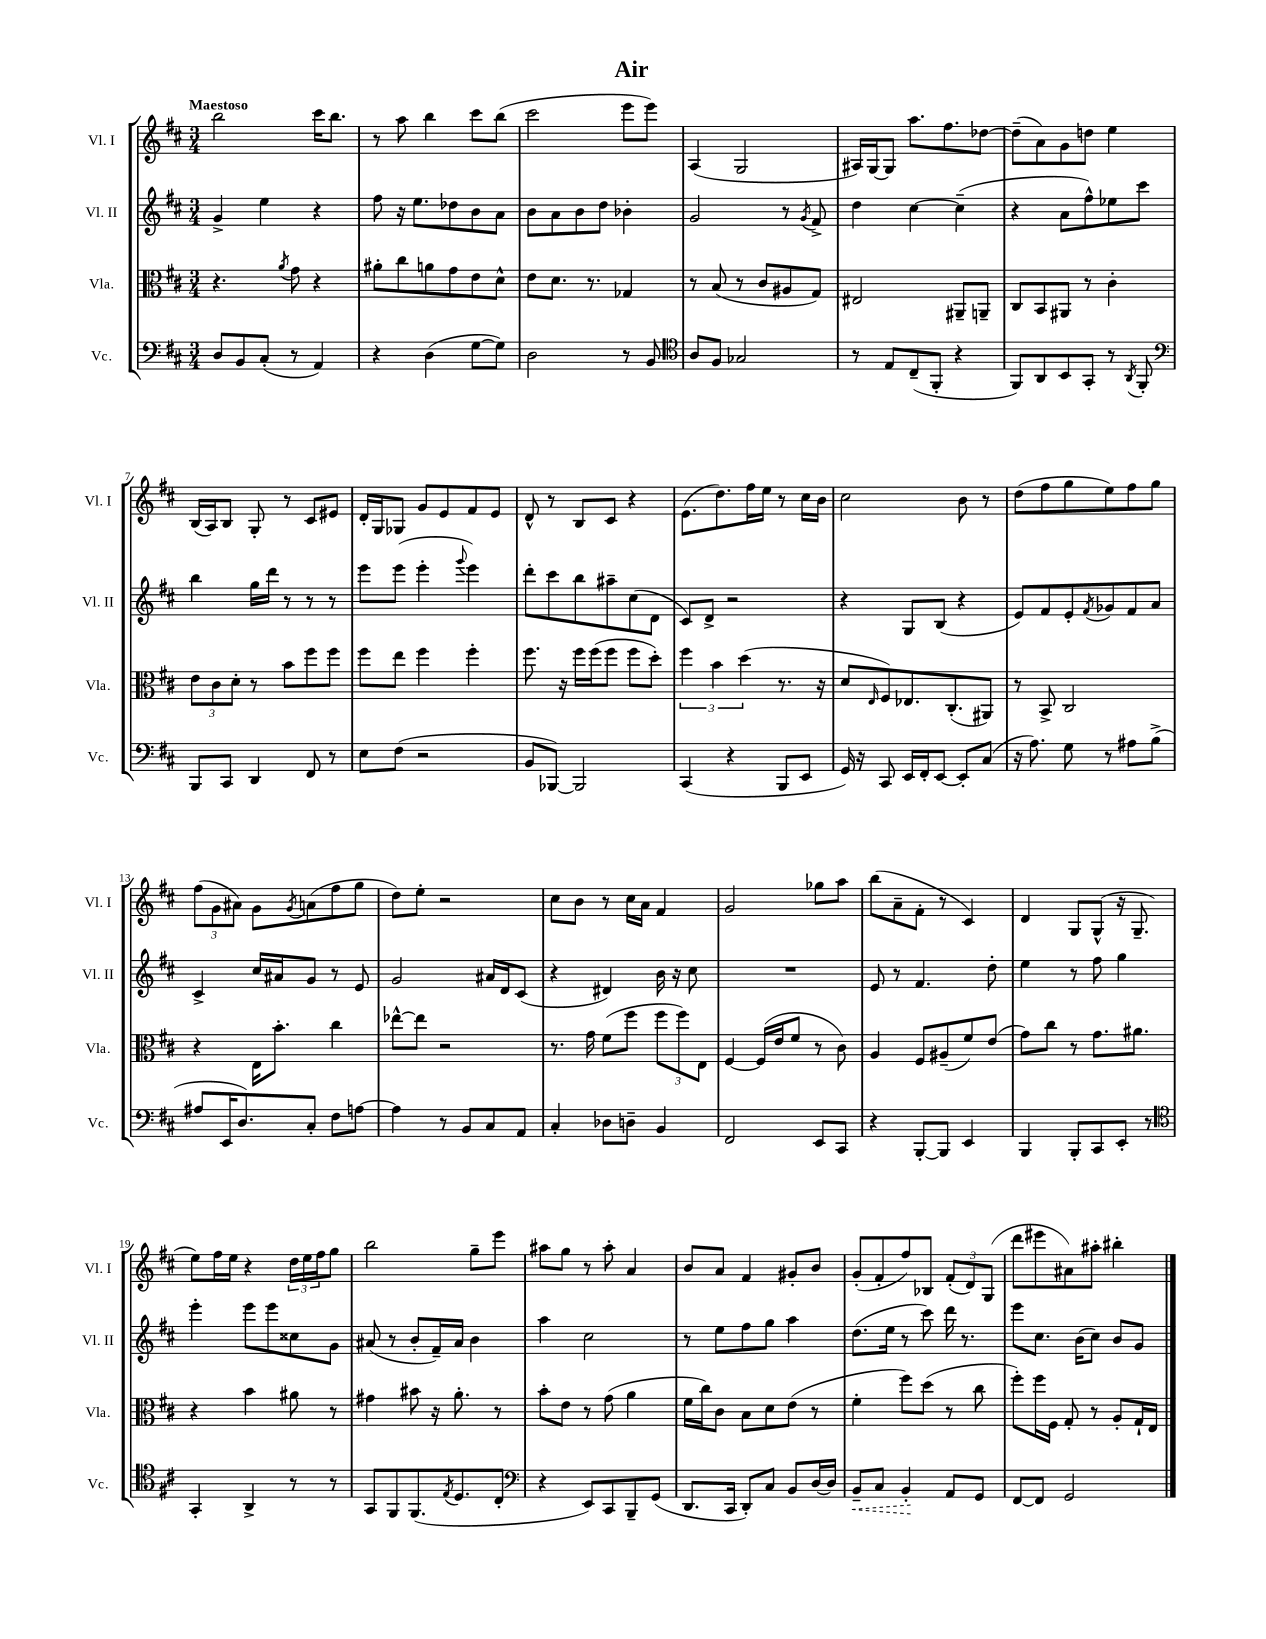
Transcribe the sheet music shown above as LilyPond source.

\header { title = "Air" }
<<
\new StaffGroup <<
\new Staff = "s0" \with { instrumentName = "Vl. I" shortInstrumentName = "Vl. I" } {
    \clef treble \key d \major \numericTimeSignature \time 3/4 \tempo "Maestoso"
    b''2 cis'''16 b''8. |
    r8 a''8 b''4 cis'''8 b''8( |
    cis'''2 e'''8 e'''8) |
    a4( g2 |
    ais16) g16~ g8 a''8. fis''8. des''8~ |
    des''8--( a'8) g'8 d''8 e''4 |
    b16( a16) b8 g8-. r8 cis'8 eis'8 |
    d'16-. g16 ges8 g'8 e'8 fis'8 e'8 |
    d'8-^ r8 b8 cis'8 r4 |
    e'8.( d''8.) fis''16 e''16 r8 cis''16 b'16 |
    cis''2 b'8 r8 |
    d''8( fis''8 g''8 e''8) fis''8 g''8 |
    \tuplet 3/2 { fis''8( g'8 ais'8) } g'8 \acciaccatura { g'8 } a'8( fis''8 g''8 |
    d''8) e''8-. r2 |
    cis''8 b'8 r8 cis''16 a'16 fis'4 |
    g'2 ges''8 a''8 |
    b''8( a'8-- fis'8-. r8 cis'4) |
    d'4 g8 g8-^( r16 g8.-- |
    e''8) fis''16 e''16 r4 \tuplet 3/2 { d''16 e''16 fis''16 } g''8 |
    b''2 g''8-- e'''8 |
    ais''8 g''8 r8 ais''8-. a'4 |
    b'8 a'8 fis'4 gis'8-. b'8 |
    g'8-.( fis'8-. fis''8) bes8 \tuplet 3/2 { fis'8-.( d'8) g8( } |
    d'''8 eis'''8 ais'8) ais''8-. bis''4-. \bar "|." |
}
\new Staff = "s1" \with { instrumentName = "Vl. II" shortInstrumentName = "Vl. II" } {
    \clef treble \key d \major \numericTimeSignature \time 3/4
    g'4-> e''4 r4 |
    fis''8 r16 e''8. des''8 b'8 a'8 |
    b'8 a'8 b'8 d''8 bes'4-. |
    g'2 r8 \acciaccatura { g'8 } fis'8-> |
    d''4 cis''4~ cis''4--( |
    r4 a'8 fis''8-^) ees''8 cis'''8 |
    b''4 g''16 d'''16 r8 r8 r8 |
    e'''8 e'''8( e'''4-. \appoggiatura { g'''8 } e'''4) |
    d'''8-. cis'''8 b''8 ais''8-- cis''8( d'8 |
    cis'8) d'8-> r2 |
    r4 g8 b8( r4 |
    e'8) fis'8 e'8-. \acciaccatura { fis'8 } ges'8 fis'8 a'8 |
    cis'4-> cis''16 ais'16 g'8 r8 e'8 |
    g'2 ais'16 d'16 cis'8( |
    r4 dis'4) b'16 r16 cis''8 |
    R2. |
    e'8 r8 fis'4. d''8-. |
    e''4 r8 fis''8 g''4 |
    e'''4-. e'''8 e'''8 cisis''8 g'8 |
    ais'8( r8 b'8-. fis'16--) ais'16 b'4 |
    a''4 cis''2 |
    r8 e''8 fis''8 g''8 a''4 |
    d''8.( e''16 r8 cis'''8) d'''16 r8. |
    e'''8 cis''8. b'16( cis''8) b'8 g'8 \bar "|." |
}
\new Staff = "s2" \with { instrumentName = "Vla." shortInstrumentName = "Vla." } {
    \clef alto \key d \major \numericTimeSignature \time 3/4
    r4. \acciaccatura { a'8 } g'8 r4 |
    ais'8-. cis''8 a'8 g'8 e'8 d'8-^ |
    e'8 d'8. r8. ges4 |
    r8 b8( r8 cis'8 ais8 g8) |
    eis2 ais,8-- a,8-- |
    cis8 b,8 ais,8 r8 cis'4-. |
    \tuplet 3/2 { e'8 cis'8 d'8-. } r8 b'8 fis''8 fis''8 |
    fis''8 e''8 fis''4 fis''4-. |
    fis''8. r16 fis''16 fis''16( fis''8 fis''8 d''8-.) |
    \tuplet 3/2 { fis''4 b'4 d''4( } r8. r16 |
    d'8 \grace { e16 } fis8) ees8. cis8.-.( ais,8) |
    r8 b,8-> cis2 |
    r4 e16 b'8.-. cis''4 |
    ees''8~-^ ees''8 r2 |
    r8. g'16 fis'8( fis''8 \tuplet 3/2 { fis''8 fis''8) e8 } |
    fis4~ fis16( e'16 fis'8 r8 cis'8) |
    a4 fis8 ais8--( fis'8) e'8( |
    g'8) cis''8 r8 g'8. ais'8. |
    r4 b'4 ais'8 r8 |
    gis'4 bis'8 r16 a'8.-. r8 |
    b'8-. e'8 r8 g'8( a'4 |
    fis'16 cis''16) cis'8 b8 d'8 e'8( r8 |
    fis'4-. fis''8) d''8( r8 cis''8 |
    fis''8-.) fis''16 fis16 g8-. r8 a8-. g16-! e16 \bar "|." |
}
\new Staff = "s3" \with { instrumentName = "Vc." shortInstrumentName = "Vc." } {
    \clef bass \key d \major \numericTimeSignature \time 3/4
    d8 b,8 cis8-.( r8 a,4) |
    r4 d4( g8~ g8) |
    d2 r8 b,8 |
    \clef tenor a8 fis8 ges2 |
    r8 e8 cis8--( fis,8-. r4 |
    fis,8) a,8 b,8 g,8-. r8 \acciaccatura { a,8 } fis,8-. |
    \clef bass b,,8 cis,8 d,4 fis,8 r8 |
    e8 fis8( r2 |
    b,8 bes,,8~) bes,,2 |
    cis,4( r4 b,,8 e,8 |
    g,16) r16 cis,8 e,16 fis,16-. e,8~ e,8-. cis8( |
    r16 a8.) g8 r8 ais8 b8->( |
    ais8 e,16 d8.) cis8-. fis8 a8~ |
    a4 r8 b,8 cis8 a,8 |
    cis4-. des8 d8-- b,4 |
    fis,2 e,8 cis,8 |
    r4 b,,8~-. b,,8 e,4 |
    b,,4 b,,8-. cis,8 e,8-. r8 |
    \clef tenor g,4-. a,4-> r8 r8 |
    g,8 fis,8 fis,8.( \acciaccatura { e8 } d8. cis8-. |
    \clef bass r4 e,8) cis,8 b,,8-- g,8( |
    d,8. cis,16 d,8-.) cis8 b,8 d16~ d16 |
    \once \override Hairpin.style = #'dashed-line b,8--\< cis8 b,4-.\! a,8 g,8 |
    fis,8~ fis,8 g,2 \bar "|." |
}
>>
>>
